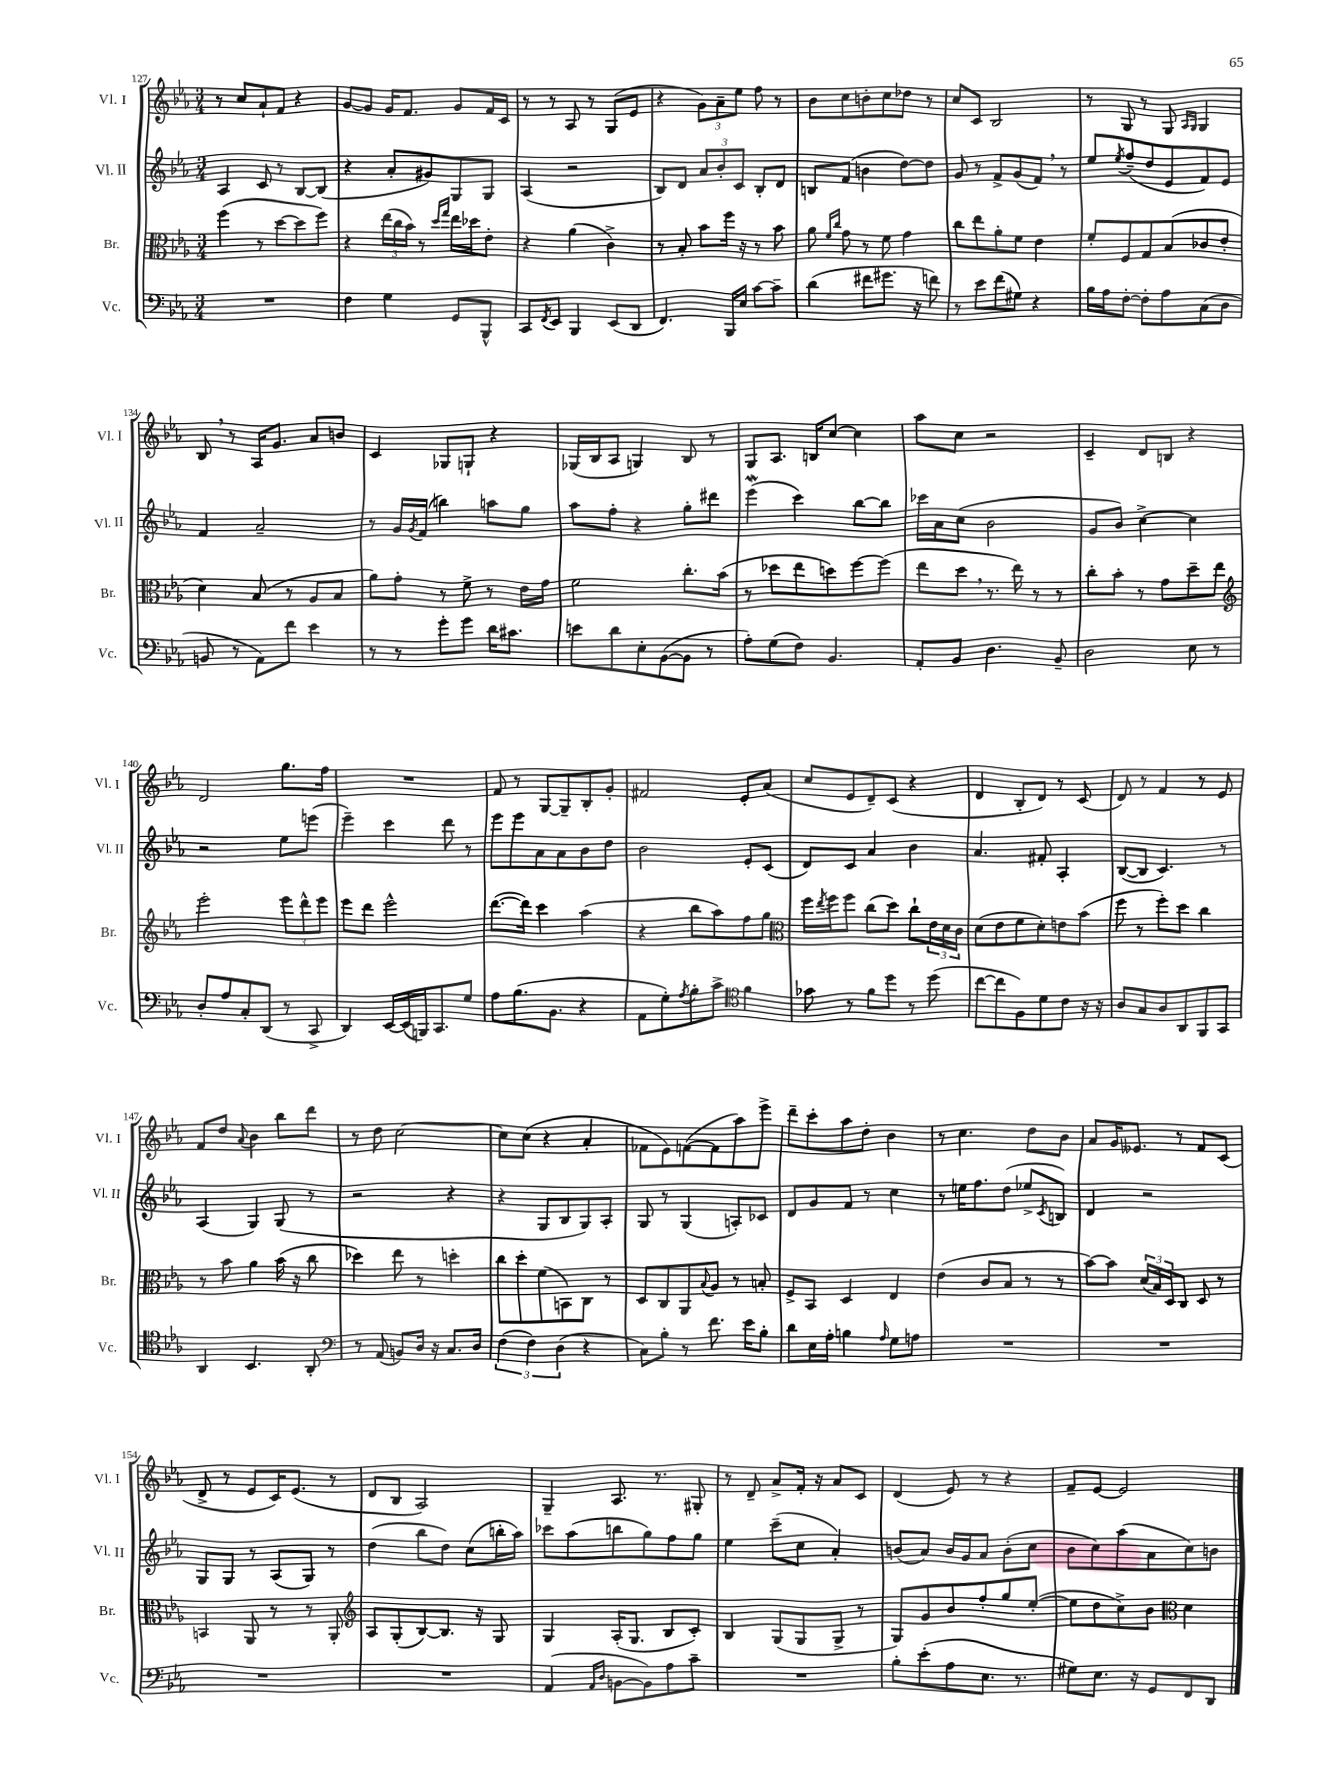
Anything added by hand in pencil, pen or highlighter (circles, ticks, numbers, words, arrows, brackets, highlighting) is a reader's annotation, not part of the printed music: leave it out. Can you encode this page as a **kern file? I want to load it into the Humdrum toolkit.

**kern	**kern	**kern	**kern
*staff4	*staff3	*staff2	*staff1
*clefF4	*clefC3	*clefG2	*clefG2
*k[b-e-a-]	*k[b-e-a-]	*k[b-e-a-]	*k[b-e-a-]
*M3/4	*M3/4	*M3/4	*M3/4
2.r	(4ff	4A-	8r
.	.	.	8cc
.	8r	8c	8a-`
.	[8dd	8r	8f
.	8dd]	[8B-	4r
.	8ff)	(8B-]	.
=	=	=	=
4F	4r	4r	[8g
.	.	.	8g]
4G	(24ee-	8a-'	16g
.	24cc	.	.
.	.	.	8.f
.	24b-)	.	.
.	8r	8g#)	.
.	16qqdd	.	.
.	16qqgg	.	.
8GG	16ee-	8G	8g
.	16dd-	.	.
8BBB-^^	8e-'	8G	16f
.	.	.	16c
=	=	=	=
8CC	4r	(4A-	8r
8qFF	.	.	.
8EE-	.	.	8r
4BBB-	(4a-	2r	8A-
.	.	.	8r
(8EE-	4c^)	.	(8G
8DD	.	.	8e-
=	=	=	=
4.FF)	8r	8B-)	4r
.	8B-'	8d	.
.	8b-	12a-	12g)
.	.	12b-'	12a-~
16BBB-	16ff	.	.
.	.	12c	12ee-
16E-	16r	.	.
[8c	8r	8B-'	8ff
8c~]	8b-	8d	8r
=	=	=	=
(4d	8a-	8B	8b-
.	16qqf	.	.
.	16qqcc	.	.
.	8g	(8f	8cc
8f#	8r	4b	8b'
8.g#	8f	.	8cc
.	4g	[8dd)	8dd-
16r	.	.	.
8f)	.	8dd]	8r
=	=	=	=
8r	8cc	8g	8cc
8e-	8ee-	8r	8c
(8f	8a-'	8f^	2B-
8G#)	8f	(8g	.
4r	4e-	8f)	.
.	.	8r	.
=	=	=	=
16B-	8f'	8ee-	8r
16A-	.	.	.
.	.	8qee-	.
[8F'	8F	(8ff~	8G
8F']	8G	8dd	8r
8A-	(8B-	8e-	8G
.	.	.	16qqA-
.	.	.	16qqG
(8C	8c-	8f)	4G
8D	8e-'	8e-	.
=	=	=	=
8BB	4d)	4f	8B-
8r	.	.	8r
8AA-)	(8B-	2a-~	16A-
.	.	.	8.g
8f	8r	.	.
4e-	8A-	.	8a-
.	8B-	.	8b
=	=	=	=
8r	8a-)	8r	4c
8r	8g'	16g	.
.	.	8qg	.
.	.	(16f	.
8g'	8r	4bb)	8G-
8g	8f^	.	8G`
16d	8r	8aa	4r
8.c#	.	.	.
.	16e-	8gg	.
.	16g	.	.
=	=	=	=
8e	2f	8aa-	(16G-
.	.	.	16B-
8d	.	8ff'	8A-
8E-'	.	4r	4G)
([8BB-	.	.	.
8BB-]	8.cc'	8gg'	8B-
8r	.	8ddd#	8r
.	(16b-	.	.
=	=	=	=
8A-')	8r	(4eee-	8G
(8G	8dd-	.	8.A-
8F)	8ee-	4ccc)	.
.	.	.	16B
4.BB-	8dd)	.	[8cc
.	[8ff	[8bb-	4cc]
.	(8ff]	8bb-]	.
=	=	=	=
8AA-'	8ee-	16ccc-	8aa-
.	.	16a-	.
8BB-	8dd	(8cc	8cc
4.D	8.r	2b-	2r
.	16ee-)	.	.
.	8r	.	.
8BB-~	8r	.	.
=	=	=	=
2D	8cc'	8g	4c~
.	8b-'	8b-)	.
.	8r	[4cc^	8d
.	8g	.	8B
8E-	8dd~	4cc]	4r
8r	8ee-	.	.
=	=	=	=
*	*clefG2	*	*
8D'	2eee-'	2r	2d
8A-	.	.	.
8C'	.	.	.
(8DD	.	.	.
8r	12eee-	8ee-	8.gg
.	12ddd^^	.	.
8CC^	.	(8eee	.
.	12eee-	.	.
.	.	.	16ff
=	=	=	=
4DD)	8eee-	4eee-~)	2.r
.	8ddd	.	.
[16EE-	2eee-^^	4ccc	.
(16EE-]	.	.	.
16BBB)	.	.	.
8.CC	.	.	.
.	.	8ddd	.
8G	.	8r	.
=	=	=	=
8A-	([8.ddd	8eee-	8f
(8.B-	.	8eee-	8r
.	16ddd])	.	.
.	4ccc	8a-	[8G
8.BB-	.	.	.
.	.	8a-	8G~]
4r	(4aa-	8b-	8B-'
.	.	8dd	8g'
=	=	=	=
8AA-	4r	2b-	2f#
8G')	.	.	.
8qA-	.	.	.
8B-'	8bb-	.	.
8c^	8aa-)	.	.
*clefC4	*	*	*
4f	8ff	8e-'	8e-'
.	8gg	(8c	(8a-
=	=	=	=
*	*clefC3	*	*
8g-	16ff	8d)	8cc
.	8qee-	.	.
.	16ff	.	.
8r	8ff	8c	8e-
8f	(8cc	4a-	8d~)
8dd	8dd)	.	(8c
8r	8cc`	4b-	4r
(8dd	24e-	.	.
.	24d	.	.
.	24c	.	.
=	=	=	=
[8cc	(8d	4.a-	4d
8cc]	8e-	.	.
8F)	8f	.	8B-'
8d	8d')	8f#'	8d)
8c	8e	4A-'	8r
16r	(8b-	.	(8c
16r	.	.	.
=	=	=	=
8A-	8ff	([8B-	8d)
8G	8r	8B-]	8r
8A-	8ff')	4.c)	4f
8AA-	8dd	.	.
8FF	4cc	.	8r
8GG	.	8r	8e-
=	=	=	=
4AA-	8r	(4A-	8f
.	8b-	.	8dd
.	.	.	8qqa-
4.BB-	4a-	4G)	4b-
.	(16b-	(8G	8bb-
.	16r	.	.
8AA-'	8cc	8r	8ddd
=	=	=	=
*clefF4	*	*	*
8r	4dd-)	2r	8r
(8AA-	.	.	8dd
8BB)	8ee-	.	[2cc
16D	8r	.	.
16r	.	.	.
8.C	4dd'	4r	.
16D	.	.	.
=	=	=	=
(6F	8cc	4r	8cc]
.	8dd'	.	(8cc
6F)	.	.	.
.	(8f	8G	4r
(6D	.	.	.
.	8BB)	8B-	.
4r	8C	8G)	4a-'
.	8r	8A-'	.
=	=	=	=
8C)	8D	8G	8f-
8B-'	8C	8r	8e-)
8r	8AA-	(4G	([8f
.	8qqB-	.	.
8.f	8A-	.	8f]
.	8r	8A')	8aa-)
16e-	.	.	.
8B-'	8B'	8c-	8eee-^
=	=	=	=
8d	8F^	8d	8ddd~
16E-	8BB-	8g	8ccc'
16A-'	.	.	.
4B	4D	8f	8aa-
.	.	8r	8dd'
16qqA-	.	.	.
8G	4E-	4cc	4b-
8A	.	.	.
=	=	=	=
2.r	(4e-	8r	8r
.	.	16ee	4.cc
.	.	8.ff	.
.	8c	.	.
.	8B-	(8dd	.
.	8r	8ee-^	8dd
.	.	8qc	.
.	8r	8B)	8b-
=	=	=	=
2.r	[8b-)	4d	8a-
.	8b-]	.	16g
.	.	.	8.e--
.	(24d	2r	.
.	24B-)	.	.
.	24D	.	.
.	8C	.	8r
.	8D	.	8f
.	8r	.	(8c
=	=	=	=
2.r	4BB	8G	8d^
.	.	8G	8r
.	8AA-	8r	8e-
.	8r	(8A-	16c)
.	.	.	(8.e-
.	8r	8G)	.
.	8AA-'	8r	8r
=	=	=	=
*	*clefG2	*	*
2.r	8A-	(4dd	8d
.	(8G'	.	8B-
.	[8B-)	8bb-	2A-)
.	8.B-]	8dd)	.
.	.	(8cc	.
.	16r	.	.
.	8G	16bb'	.
.	.	16aa-)	.
=	=	=	=
(4AA-	4G	8ccc-	4G~
.	.	(8aa-	.
16qqAA-	.	.	.
16qqD	.	.	.
[8BB	(16A-'	8bb	8.A-
.	8.G	.	.
8BB])	.	8gg)	.
.	.	.	8.r
8A-	8B-	8ff	.
8c~	8c')	8gg	8G#'
=	=	=	=
2.r	4B-	4ee-	8r
.	.	.	8d~
.	(8G	(8ccc~	8a-^
.	8G	8cc	16f'
.	.	.	16r
.	8G^	4a-')	8a-
.	8r	.	8c
=	=	=	=
8B-'	8G)	(8b	(4d
(8e-'	8g	8a-)	.
8A-	8b-	16b	8e-)
.	.	16g	.
8.E-	8ff'	8a-	8r
.	8gg	(8b'	4r
8.r	.	.	.
.	([8ee-'	8cc	.
=	=	=	=
8G#)	8ee-]	8b-	8f~
8.E-	8dd	8cc)	[8e-
.	8cc^)	(8aa-	2e-]
16r	.	.	.
8GG	8b-	8a-	.
*	*clefC3	*	*
8FF	4d	8cc)	.
8DD	.	8b	.
==	==	==	==
*-	*-	*-	*-
